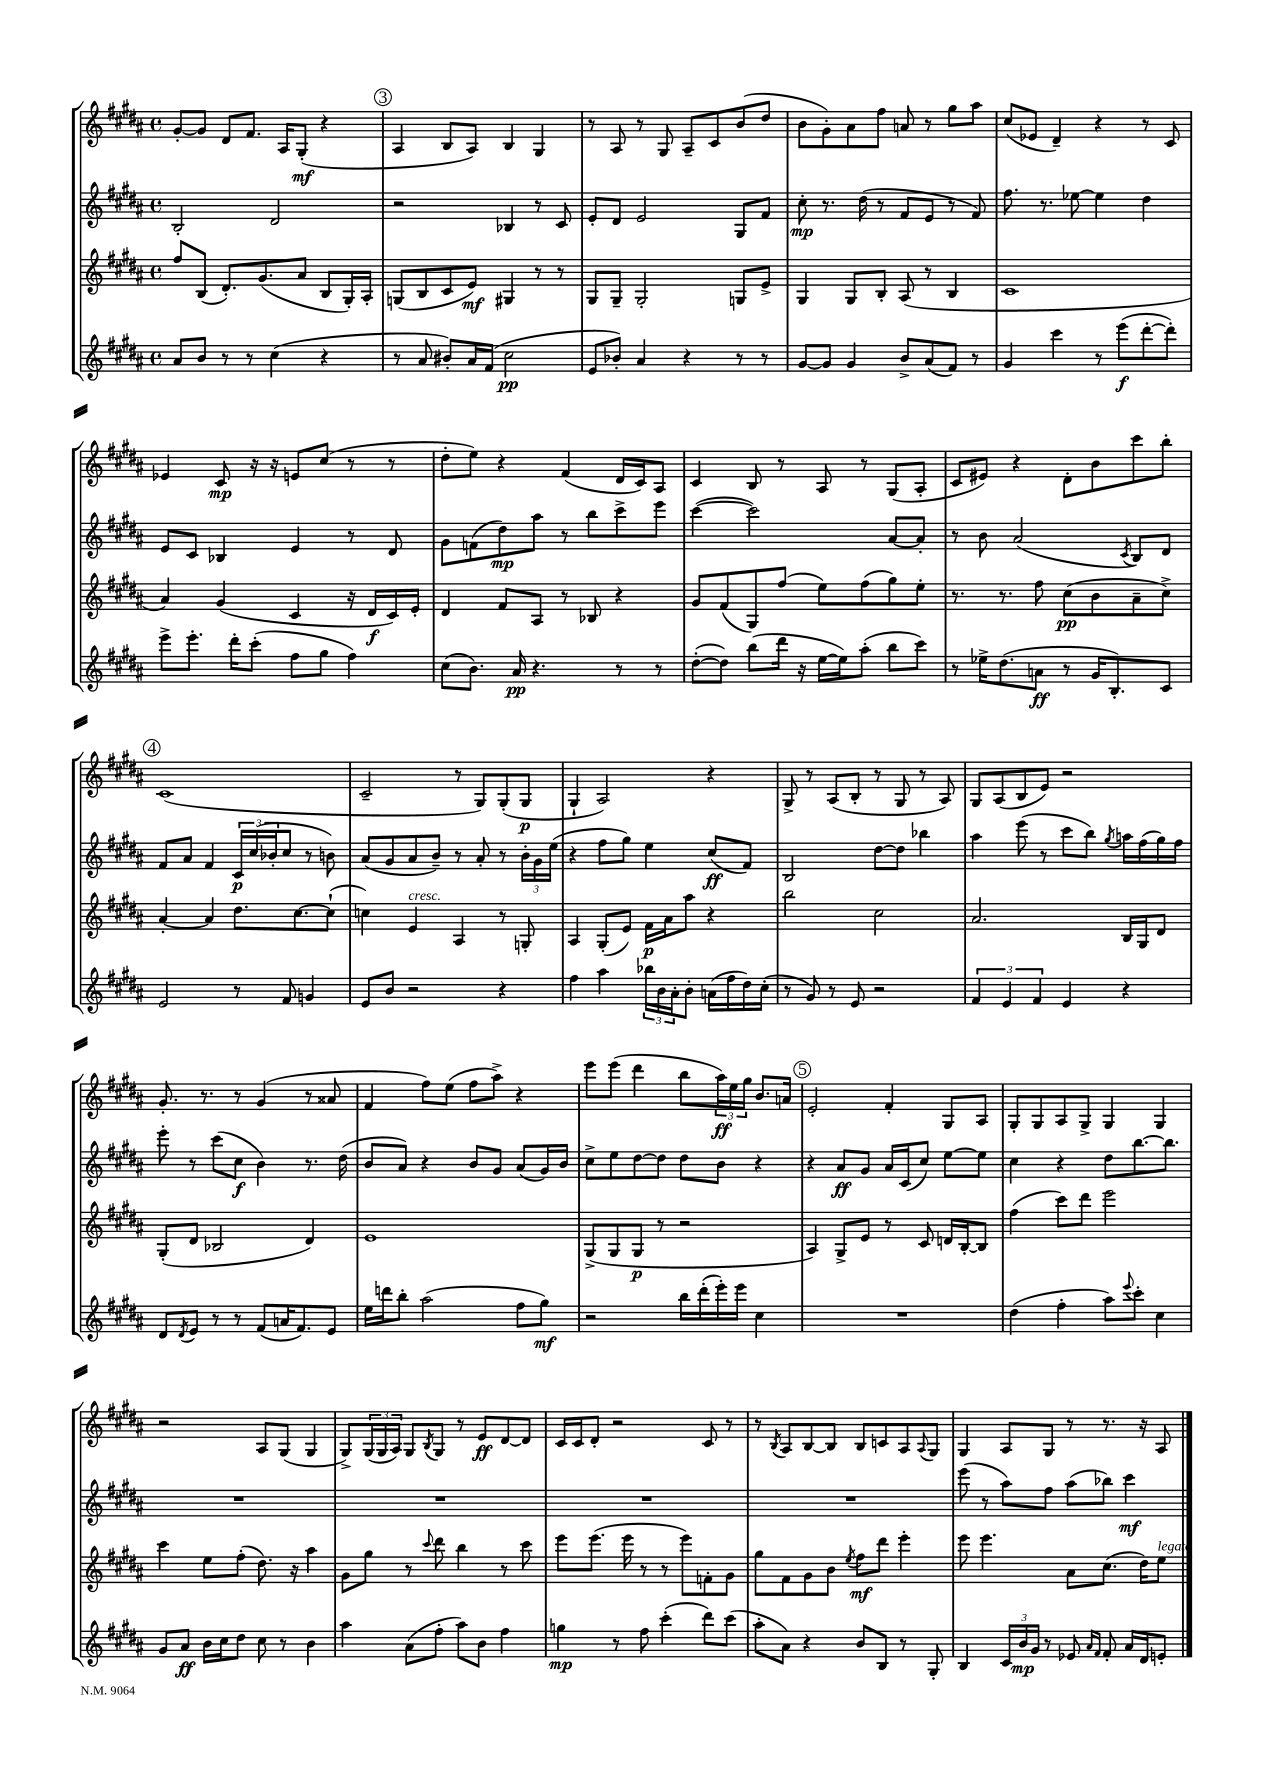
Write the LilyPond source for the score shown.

<<
\new StaffGroup <<
\new Staff = "s0" {
    \clef treble \key b \major \defaultTimeSignature \time 4/4
    gis'8~-. gis'8 dis'8 fis'8. ais16 gis8-.\mf( r4 |
    \mark \markup { \circle "3" } ais4 b8 ais8) b4 gis4 |
    r8 ais8 r8 gis8 ais8-- cis'8 b'8( dis''8 |
    b'8 gis'8-.) ais'8 fis''8 a'8 r8 gis''8 ais''8 |
    cis''8( ees'8 dis'4--) r4 r8 cis'8 |
    ees'4 cis'8\mp r16 r16 e'8 cis''8( r8 r8 |
    dis''8-. e''8) r4 fis'4( dis'16 cis'16) ais8 |
    cis'4 b8 r8 ais8 r8 gis8( ais8-. |
    cis'8 eis'8) r4 dis'8-. b'8 cis'''8 b''8-. |
    \mark \markup { \circle "4" } cis'1( |
    cis'2-- r8 gis8) gis8-.( gis8\p |
    gis4-! ais2) r4 |
    gis8-> r8 ais8( b8-. r8 gis8 r8 ais8) |
    gis8 ais8( b8 e'8) r2 |
    gis'8.-. r8. r8 gis'4( r8 aisis'8 |
    fis'4 fis''8) e''8( fis''8 ais''8->) r4 |
    e'''8 e'''8( dis'''4 b''8 \tuplet 3/2 { ais''16\ff) e''16 gis''16 } b'8. a'16 |
    \mark \markup { \circle "5" } e'2-. fis'4-. gis8 ais8 |
    gis8-. gis8 ais8 gis8-> gis4 gis4 |
    r2 ais8 gis8( gis4 |
    gis8->) \tuplet 3/2 { gis16( gis16 ais16) } gis8 \acciaccatura { b8 } gis8 r8 e'8\ff dis'8~ dis'8 |
    cis'16 cis'16 dis'8-. r2 cis'8 r8 |
    r8 \acciaccatura { b8 } ais8 b8~ b8 b8 c'8 ais8 \appoggiatura { ais8 } gis8 |
    gis4 ais8 gis8 r8 r8. r16 ais8 \bar "|." |
}
\new Staff = "s1" {
    \clef treble \key b \major \defaultTimeSignature \time 4/4
    b2-. dis'2 |
    \mark \markup { \circle "3" } r2 bes4 r8 cis'8 |
    e'8-. dis'8 e'2 gis8 fis'8 |
    cis''8-.\mp r8. dis''16( r8 fis'8 e'8 r8 fis'8) |
    fis''8. r8. ees''8~ ees''4 dis''4 |
    e'8 cis'8 bes4 e'4 r8 dis'8 |
    gis'8 f'8( dis''8\mp) ais''8 r8 b''8 cis'''8-> e'''8 |
    cis'''4~( cis'''2) ais'8~ ais'8-. |
    r8 b'8 ais'2( \acciaccatura { cis'8 } b8) dis'8 |
    \mark \markup { \circle "4" } fis'8 ais'8 fis'4 \tuplet 3/2 { cis'16\p cis''16( bes'16-. } cis''8 r8 b'8) |
    ais'8( gis'8 ais'8 b'8--) r8 ais'8-. r8 \tuplet 3/2 { b'16-. gis'16 e''16( } |
    r4 fis''8 gis''8) e''4 cis''8\ff( fis'8) |
    b2 dis''8~ dis''8 bes''4 |
    ais''4 e'''8( r8 cis'''8 b''8) \acciaccatura { gis''8 } a''16 fis''16( gis''16) fis''16 |
    e'''8-. r8 cis'''8( cis''8\f b'4) r8. dis''16( |
    b'8 ais'8) r4 b'8 gis'8 ais'8( gis'16) b'16 |
    cis''8-> e''8 dis''8~ dis''8 dis''8 b'8 r4 |
    \mark \markup { \circle "5" } r4 ais'8\ff gis'8 ais'16 cis'16( cis''8) e''8~ e''8 |
    cis''4 r4 dis''8 b''8.~ b''8. |
    R1 |
    R1 |
    R1 |
    R1 |
    e'''8( r8 ais''8) fis''8 ais''8( bes''8) cis'''4\mf \bar "|." |
}
\new Staff = "s2" {
    \clef treble \key b \major \defaultTimeSignature \time 4/4
    fis''8 b8( dis'8.-.) gis'8.( ais'8 b8 gis16-.) ais16-. |
    \mark \markup { \circle "3" } g8( b8 cis'8 e'8\mf) gis4 r8 r8 |
    gis8 gis8-- gis2-. g8 e'8-> |
    gis4 gis8 b8-. ais8( r8 b4 |
    cis'1 |
    ais'4) gis'4( cis'4 r16 dis'16\f cis'16) e'16-. |
    dis'4 fis'8 ais8 r8 bes8 r4 |
    gis'8 fis'8( gis8) fis''8( e''8) fis''8( gis''8) e''8-. |
    r8. r8. fis''8 cis''8\pp( b'8 ais'8-- cis''8->) |
    \mark \markup { \circle "4" } ais'4~-. ais'4 dis''8. cis''8.~ cis''8-!( |
    c''4) e'4^\markup { \italic "cresc." } ais4 r8 g8-. |
    ais4 gis8-.( e'8) fis'16\p ais'16 ais''8 r4 |
    b''2 cis''2 |
    ais'2. b16 gis16 dis'8 |
    gis8-.( dis'8 bes2 dis'4) |
    e'1 |
    gis8->( gis8 gis8\p r8 r2 |
    \mark \markup { \circle "5" } ais4) gis8-> e'8 r8 cis'8 d'16 b16~-. b8 |
    fis''4( cis'''8) dis'''8 e'''2 |
    cis'''4 e''8 fis''8-.( dis''8.) r16 ais''4 |
    gis'8 gis''8 r8 \appoggiatura { cis'''8 } dis'''8 b''4 r8 cis'''8 |
    e'''8 e'''8.( e'''16 r8 r8 e'''8) f'8-. gis'8 |
    gis''8 fis'8 gis'8 b'8 \acciaccatura { e''8 } fis''8\mf dis'''8 e'''4-. |
    e'''8 e'''4. ais'8 cis''8.( dis''16) e''8^\markup { \italic "legato" } \bar "|." |
}
\new Staff = "s3" {
    \clef treble \key b \major \defaultTimeSignature \time 4/4
    ais'8 b'8 r8 r8 cis''4( r4 |
    \mark \markup { \circle "3" } r8 ais'8 bis'8-.) ais'16 fis'16( cis''2\pp |
    e'8 bes'8-.) ais'4 r4 r8 r8 |
    gis'8~ gis'8 gis'4 b'8-> ais'8( fis'8) r8 |
    gis'4 cis'''4 r8 e'''8\f( dis'''8~-. dis'''8-.) |
    e'''8-> e'''8.-. dis'''16-. cis'''8-.( fis''8 gis''8 fis''4) |
    cis''8( b'8.) ais'16\pp r4. r8 r8 |
    dis''8~-.( dis''8) b''8( dis'''16 r16 e''16~ e''16) ais''8-.( b''8 cis'''8) |
    r8 ees''16-> dis''8.( a'8\ff r8 gis'16 b8.-.) cis'8 |
    \mark \markup { \circle "4" } e'2 r8 fis'8 g'4 |
    e'8 b'8 r2 r4 |
    fis''4 ais''4 \tuplet 3/2 { bes''16 b'16 ais'16-. } b'8-. a'16( fis''16 dis''16) cis''16-.( |
    r8 gis'8) r8 e'8 r2 |
    \tuplet 3/2 { fis'4 e'4 fis'4 } e'4 r4 |
    dis'8 \acciaccatura { dis'8 } e'8 r8 r8 fis'8( a'16 fis'8.) e'8 |
    e''16 d'''16 b''8-. ais''2( fis''8 gis''8\mf) |
    r2 b''16 dis'''16-.( e'''16-.) e'''16 cis''4 |
    \mark \markup { \circle "5" } R1 |
    dis''4( fis''4-. ais''8) \appoggiatura { e'''8 } cis'''8-. cis''4 |
    gis'8 ais'8\ff b'16 cis''16 dis''8 cis''8 r8 b'4 |
    ais''4 ais'8( fis''8-. ais''8) b'8 fis''4 |
    g''4\mp r8 fis''8 cis'''4-.( dis'''8) cis'''8( |
    ais''8-. ais'8) r4 b'8 b8 r8 gis8-. |
    b4 \tuplet 3/2 { cis'16 b'16\mp gis'16 } r8 ees'8 \grace { ais'16 fis'16 } fis'8-. ais'16 dis'16 e'8-. \bar "|." |
}
>>
>>
\layout { \context { \Score \remove "Bar_number_engraver" } }
